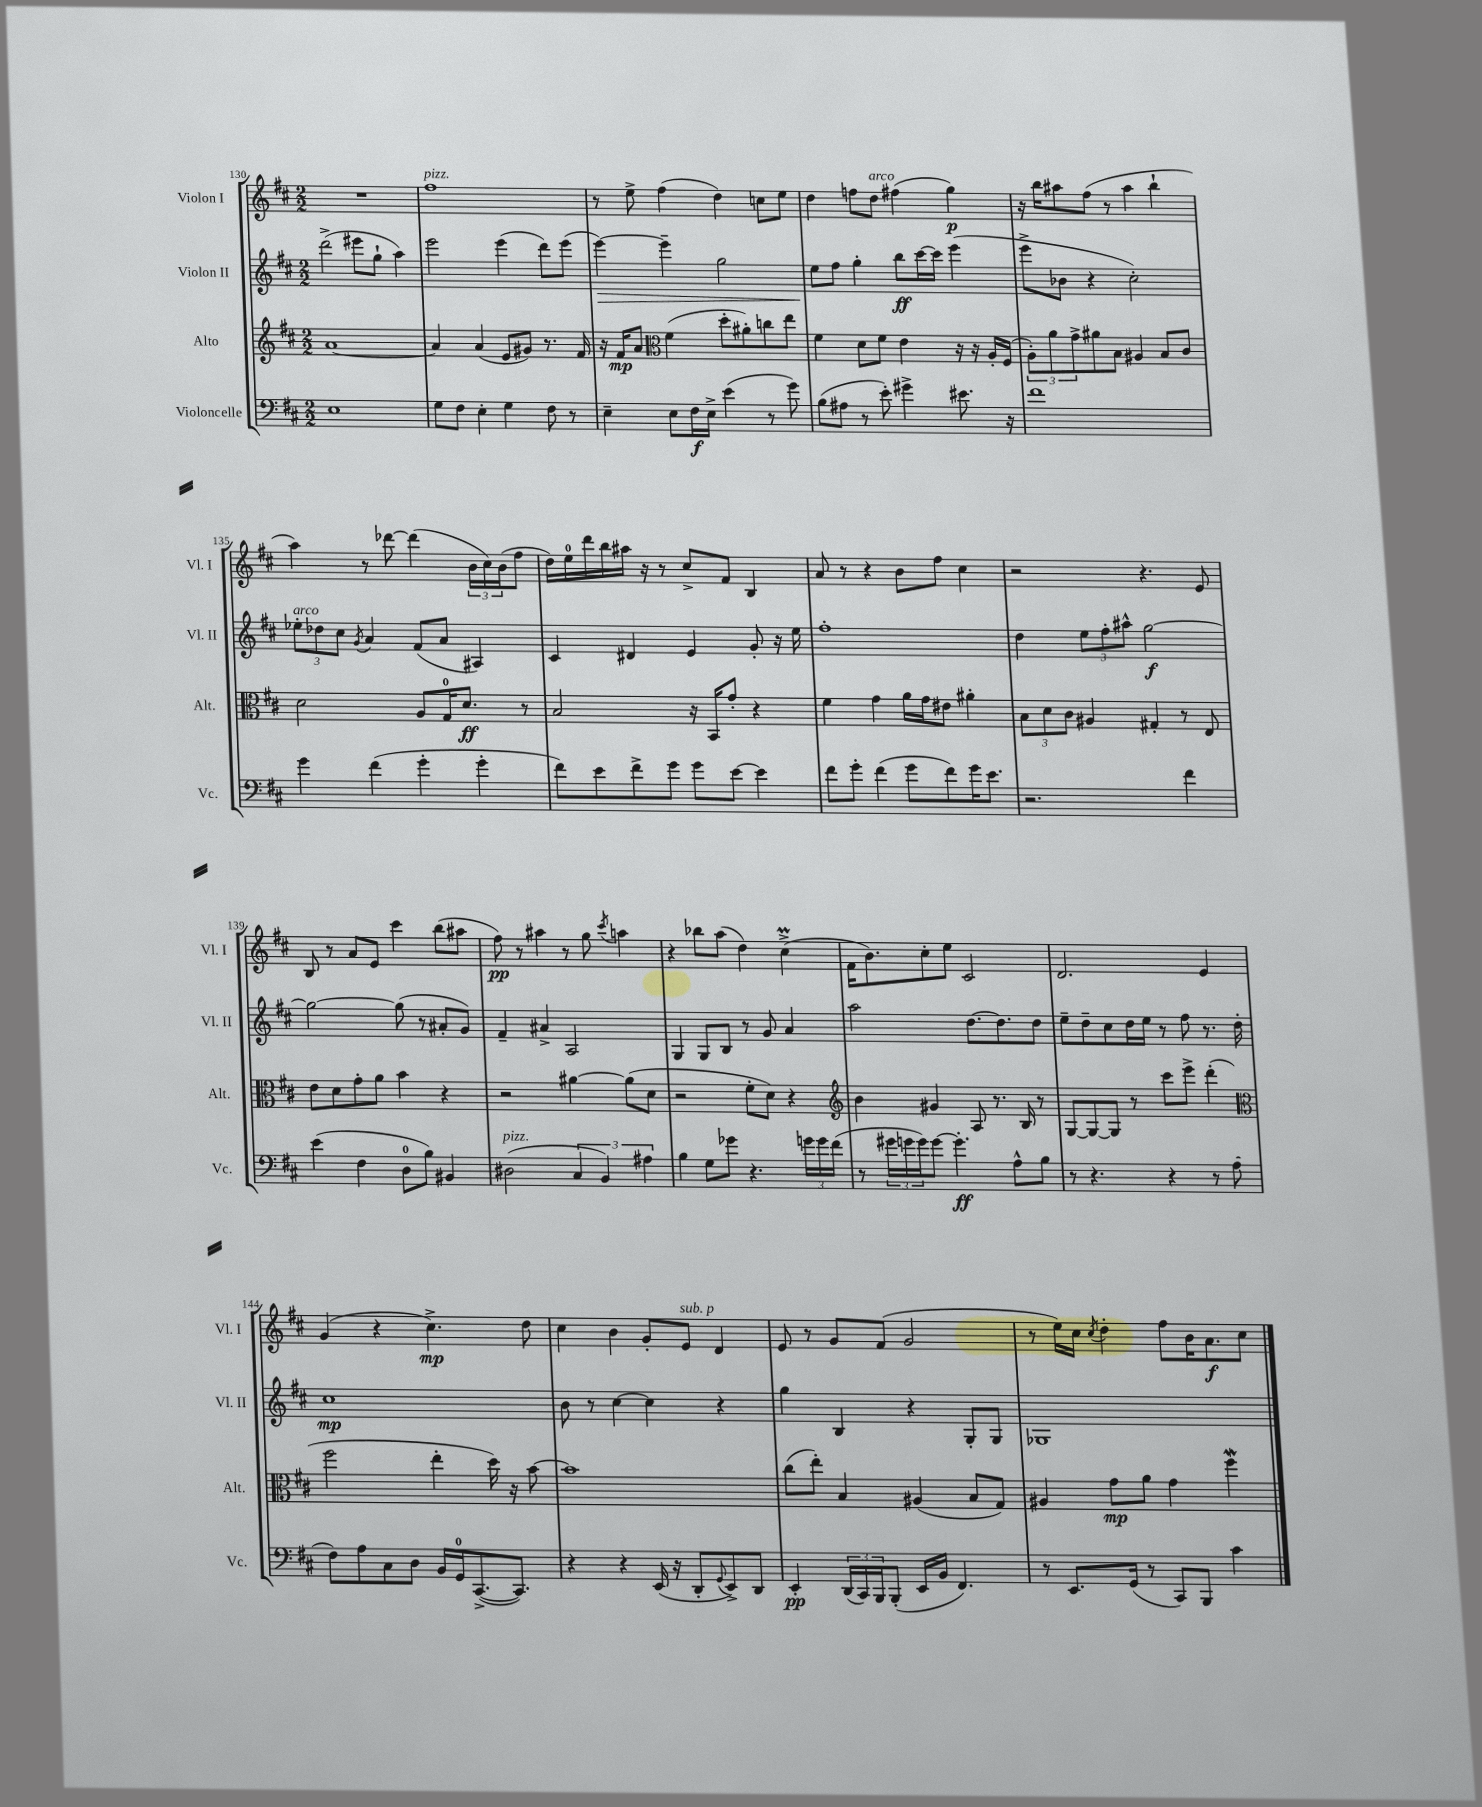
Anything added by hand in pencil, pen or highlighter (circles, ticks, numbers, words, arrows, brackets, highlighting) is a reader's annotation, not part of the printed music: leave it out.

**kern	**dynam	**kern	**dynam	**kern	**dynam	**kern	**dynam
*part4	*part4	*part3	*part3	*part2	*part2	*part1	*part1
*staff4	*staff4	*staff3	*staff3	*staff2	*staff2	*staff1	*staff1
*I"Violoncelle	*	*I"Alto	*	*I"Violon II	*	*I"Violon I	*
*I'Vc.	*	*I'Alt.	*	*I'Vl. II	*	*I'Vl. I	*
*clefF4	*	*clefG2	*	*clefG2	*	*clefG2	*
*k[f#c#]	*	*k[f#c#]	*	*k[f#c#]	*	*k[f#c#]	*
*M2/2	*	*M2/2	*	*M2/2	*	*M2/2	*
=130	=130	=130	=130	=130	=130	=130	=130
1E	.	[1a	.	(2ddd^\	.	1r	.
.	.	.	.	8eee#X\L	.	.	.
.	.	.	.	8gg`\J	.	.	.
.	.	.	.	4aa\)	.	.	.
=131	=131	=131	=131	=131	=131	=131	=131
!	!	!	!	!	!	!LO:TX:a:i:t=pizz.	!
8G\L	.	4a/]	.	2eee\	.	1ff#	.
8F#\J	.	.	.	.	.	.	.
4E'\	.	(4a/	.	.	.	.	.
4G\	.	8e/L	.	(4eee\	.	.	.
.	.	8g#X/J)	.	.	.	.	.
8F#\	.	8.r	.	8ddd\L)	.	.	.
8r	.	.	.	(8eee\J	.	.	.
.	.	16f#/	.	.	.	.	.
=132	=132	=132	=132	=132	=132	=132	=132
!	!	!	!	!	!LO:HP:b	!	!
4E~\	.	16r	.	[4eee\)	>	8r	.
.	.	16f#/KL	mp	.	.	.	.
.	.	8a/J	.	.	.	8ee^\	.
*	*	*clefC3	*	*	*	*	*
8E\L	.	(4f#\	.	4eee~\]	.	(4ff#\	.
16F#\L	f	.	.	.	.	.	.
16E^\JJ	.	.	.	.	.	.	.
(4e\	.	8dd'\L	.	2gg\	.	4dd\)	.
.	.	8a#X'\)	.	.	.	.	.
8r	.	8ccn\	.	.	.	8ccn\L	.
8g\)	.	8ee\J	.	.	.	8ee\J	.
=133	=133	=133	=133	=133	=133	=133	=133
(8B\L	.	4f#\	.	8ee\L	.	4dd\	.
8A#X\J	.	.	.	8ff#\J	]	.	.
8r	.	8d\L	.	4gg'\	.	8ffn\L	.
!	!	!	!	!	!	!LO:TX:a:i:t=arco	!
8e'\)	.	8f#\J	.	.	.	8dd\J	.
4g#X^\	.	4e\	.	8bb\L	ff	(4ff#X\	.
.	.	.	.	[16ccc#\L	.	.	.
.	.	.	.	16ccc#\JJ]	.	.	.
8.e#X\	.	16r	.	(4eee\	.	4gg\)	p
.	.	16r	.	.	.	.	.
.	.	16A'/LL	.	.	.	.	.
16r	.	(16F#/JJ	.	.	.	.	.
=134	=134	=134	=134	=134	=134	=134	=134
1f#	.	12A'\L)	.	8eee^\L	.	16r	.
.	.	.	.	.	.	16bb\KL	.
.	.	12a\	.	.	.	.	.
.	.	.	.	8b-X\J	.	8aa#X\	.
.	.	12g^\	.	.	.	.	.
.	.	8a#X\	.	4r	.	(8ff#\J	.
.	.	8B\J	.	.	.	8r	.
.	.	4A#X/	.	2cc#'\)	.	4aa#\	.
.	.	8B/L	.	.	.	4bb`\	.
.	.	8c#/J	.	.	.	.	.
!!LO:LB:g=z
=135	=135	=135	=135	=135	=135	=135	=135
!	!	!	!	!LO:TX:a:i:t=arco	!	!	!
4g\	.	2d\	.	12ee-X'\L	.	4aa\)	.
.	.	.	.	12dd-X\	.	.	.
.	.	.	.	12cc#\J	.	.	.
.	.	.	.	8qg/	.	.	.
(4f#\	.	.	.	4a/	.	8r	.
.	.	.	.	.	.	[8ddd-X\	.
4g'\	.	8A/L	.	(8f#/L	.	(4ddd-\]	.
.	.	16G/K	.	8a/J	.	.	.
.	.	8.d/J	ff	.	.	.	.
4g'\	.	.	.	4A#X/)	.	24b\LL	.
.	.	.	.	.	.	24cc#\)	.
.	.	.	.	.	.	(24b\J	.
.	.	8r	.	.	.	8ff#\J	.
=136	=136	=136	=136	=136	=136	=136	=136
8f#\L)	.	2B/	.	4c#/	.	16dd\LL)	.
.	.	.	.	.	.	16ee\	.
8e\	.	.	.	.	.	16ddd\	.
.	.	.	.	.	.	16bb\	.
8f#^\	.	.	.	4d#X/	.	16aa#X\JJ	.
.	.	.	.	.	.	16r	.
8g\J	.	.	.	.	.	8r	.
8g\L	.	16r	.	4e/	.	8cc#^/L	.
.	.	16BB/KL	.	.	.	.	.
[8e\J	.	8g'/J	.	.	.	8f#/J	.
4e\]	.	4r	.	8g'/	.	4B/	.
.	.	.	.	16r	.	.	.
.	.	.	.	16ee\	.	.	.
=137	=137	=137	=137	=137	=137	=137	=137
8f#\L	.	4f#\	.	1ff#'	.	8a/	.
8g'\J	.	.	.	.	.	8r	.
(4f#\	.	4g\	.	.	.	4r	.
8g\L	.	16a\LL	.	.	.	8b\L	.
.	.	16g\J	.	.	.	.	.
8f#\)	.	8e#X\J	.	.	.	8ff#\J	.
16g\K	.	4a#X'\	.	.	.	4cc#\	.
8.e\J	.	.	.	.	.	.	.
=138	=138	=138	=138	=138	=138	=138	=138
2.r	.	12B\L	.	4dd\	.	2r	.
.	.	12d\	.	.	.	.	.
.	.	12c#\J	.	.	.	.	.
.	.	4A#X/	.	12ee\L	.	.	.
.	.	.	.	12ff#'\	.	.	.
.	.	.	.	12aa#X^^\J	.	.	.
.	.	4G#X'/	.	[2gg\	f	4.r	.
4f#\	.	8r	.	.	.	.	.
.	.	8E/	.	.	.	8e/	.
!!LO:LB:g=z
=139	=139	=139	=139	=139	=139	=139	=139
(4e\	.	8e\L	.	2gg\_	.	8B/	.
.	.	8d\	.	.	.	8r	.
4F#\	.	8g'\	.	.	.	8a/L	.
.	.	8a\J	.	.	.	8e/J	.
8D\L	.	4b\	.	(8gg\]	.	4ccc#\	.
8B\J)	.	.	.	8r	.	.	.
4BB#X/	.	4r	.	8a#X'/L	.	(8bb\L	.
.	.	.	.	8g/J)	.	8aa#X\J	.
=140	=140	=140	=140	=140	=140	=140	=140
!LO:TX:a:i:t=pizz.	!	!	!	!	!	!	!
(2D#X\	.	2r	.	4f#~/	.	8ff#\)	pp
.	.	.	.	.	.	8r	.
.	.	.	.	4a#X^/	.	4aa#X\	.
6C#/	.	[4a#X\	.	2A/	.	8r	.
.	.	.	.	.	.	8gg\	.
6BB/)	.	.	.	.	.	.	.
.	.	.	.	.	.	8qccc#/	.
.	.	(8a#\L]	.	.	.	4aan\	.
6A#X\	.	.	.	.	.	.	.
.	.	8d\J	.	.	.	.	.
=141	=141	=141	=141	=141	=141	=141	=141
4B\	.	2r	.	4G/	.	4r	.
8G\L	.	.	.	8G/L	.	8bb-X\L	.
8g-X\J	.	.	.	8B/J	.	(8aa\J	.
4.r	.	8f#'\L	.	8r	.	4dd\)	.
.	.	8d\J)	.	8g/	.	.	.
.	.	4r	.	4a/	.	(4cc#m^\	.
24gn\LL	.	.	.	.	.	.	.
24g\	.	.	.	.	.	.	.
(24f#\JJ	.	.	.	.	.	.	.
=142	=142	=142	=142	=142	=142	=142	=142
*	*	*clefG2	*	*	*	*	*
8r	.	4b\	.	2aa\	.	16f#\KL	.
.	.	.	.	.	.	8.b\)	.
24g#X\LL	.	.	.	.	.	.	.
24gn\	.	.	.	.	.	.	.
24g\J)	.	.	.	.	.	.	.
[8g\J	.	4g#X/	.	.	.	8cc#'\	.
4.g'\]	ff	.	.	.	.	8ee\J	.
.	.	8A/	.	[8.dd\L	.	2c#/	.
.	.	8.r	.	.	.	.	.
.	.	.	.	8.dd\]	.	.	.
8A^^\L	.	.	.	.	.	.	.
.	.	16B/	.	.	.	.	.
8B\J	.	8r	.	8dd\J	.	.	.
=143	=143	=143	=143	=143	=143	=143	=143
8r	.	[8G/L	.	8ee~\L	.	2.d/	.
4.r	.	8G/_	.	8dd~\	.	.	.
.	.	8G/J]	.	8cc#\	.	.	.
.	.	8r	.	16dd\L	.	.	.
.	.	.	.	16ee\JJ	.	.	.
4r	.	8ccc#\L	.	8r	.	.	.
.	.	8eee^\J	.	8ff#\	.	.	.
8r	.	(4ddd'\	.	8.r	.	4e/	.
(8A\	.	.	.	.	.	.	.
.	.	.	.	16dd'\	.	.	.
!!LO:LB:g=z
=144	=144	=144	=144	=144	=144	=144	=144
*	*	*clefC3	*	*	*	*	*
8F#\L)	.	2ff#\	.	1cc#	mp	(4g/	.
8A\	.	.	.	.	.	.	.
8C#\	.	.	.	.	.	4r	.
8D\J	.	.	.	.	.	.	.
16BB/LL	.	4ee'\	.	.	.	4.cc#^\)	mp
16GG/J	.	.	.	.	.	.	.
([8.CC#^/	.	.	.	.	.	.	.
.	.	16dd\)	.	.	.	.	.
8.CC#/J])	.	16r	.	.	.	.	.
.	.	[8b\	.	.	.	8dd\	.
=145	=145	=145	=145	=145	=145	=145	=145
4r	.	1b]	.	8b\	.	4cc#\	.
.	.	.	.	8r	.	.	.
4r	.	.	.	[4cc#\	.	4b\	.
(16EE/	.	.	.	4cc#\]	.	8g'/L	.
16r	.	.	.	.	.	.	.
!	!	!	!	!	!	!LO:TX:a:i:t=sub. p	!
8DD'/L	.	.	.	.	.	8e/J	.
8qqGG/	.	.	.	.	.	.	.
8EE^/)	.	.	.	4r	.	4d/	.
8DD/J	.	.	.	.	.	.	.
=146	=146	=146	=146	=146	=146	=146	=146
4EE'/	pp	(8cc#\L	.	4gg\	.	8e/	.
.	.	8ee'\J)	.	.	.	8r	.
(24DD/LL	.	4B/	.	4B/	.	8g/L	.
24CC#/)	.	.	.	.	.	.	.
24BBB/J	.	.	.	.	.	.	.
(8BBB'/J	.	.	.	.	.	(8f#/J	.
16EE/LL	.	(4A#X/	.	4r	.	2g/	.
16BB/JJ	.	.	.	.	.	.	.
4.FF#/)	.	.	.	.	.	.	.
.	.	8B/L	.	8G'/L	.	.	.
.	.	8G/J)	.	8G/J	.	.	.
=147	=147	=147	=147	=147	=147	=147	=147
8r	.	4A#X/	.	1G-X	.	8r	.
8.EE/L	.	.	.	.	.	16ee\LL)	.
.	.	.	.	.	.	16cc#\JJ	.
.	.	.	.	.	.	8qcc#/	.
.	.	8g\L	mp	.	.	4dd'\	.
(16GG/Jk	.	.	.	.	.	.	.
8r	.	8a\J	.	.	.	.	.
8CC#/L)	.	4g\	.	.	.	8ff#\L	.
8BBB/J	.	.	.	.	.	16b\K	.
.	.	.	.	.	.	8.a\	f
4c#\	.	4ff#W\	.	.	.	.	.
.	.	.	.	.	.	8cc#\J	.
==	==	==	==	==	==	==	==
*-	*-	*-	*-	*-	*-	*-	*-
